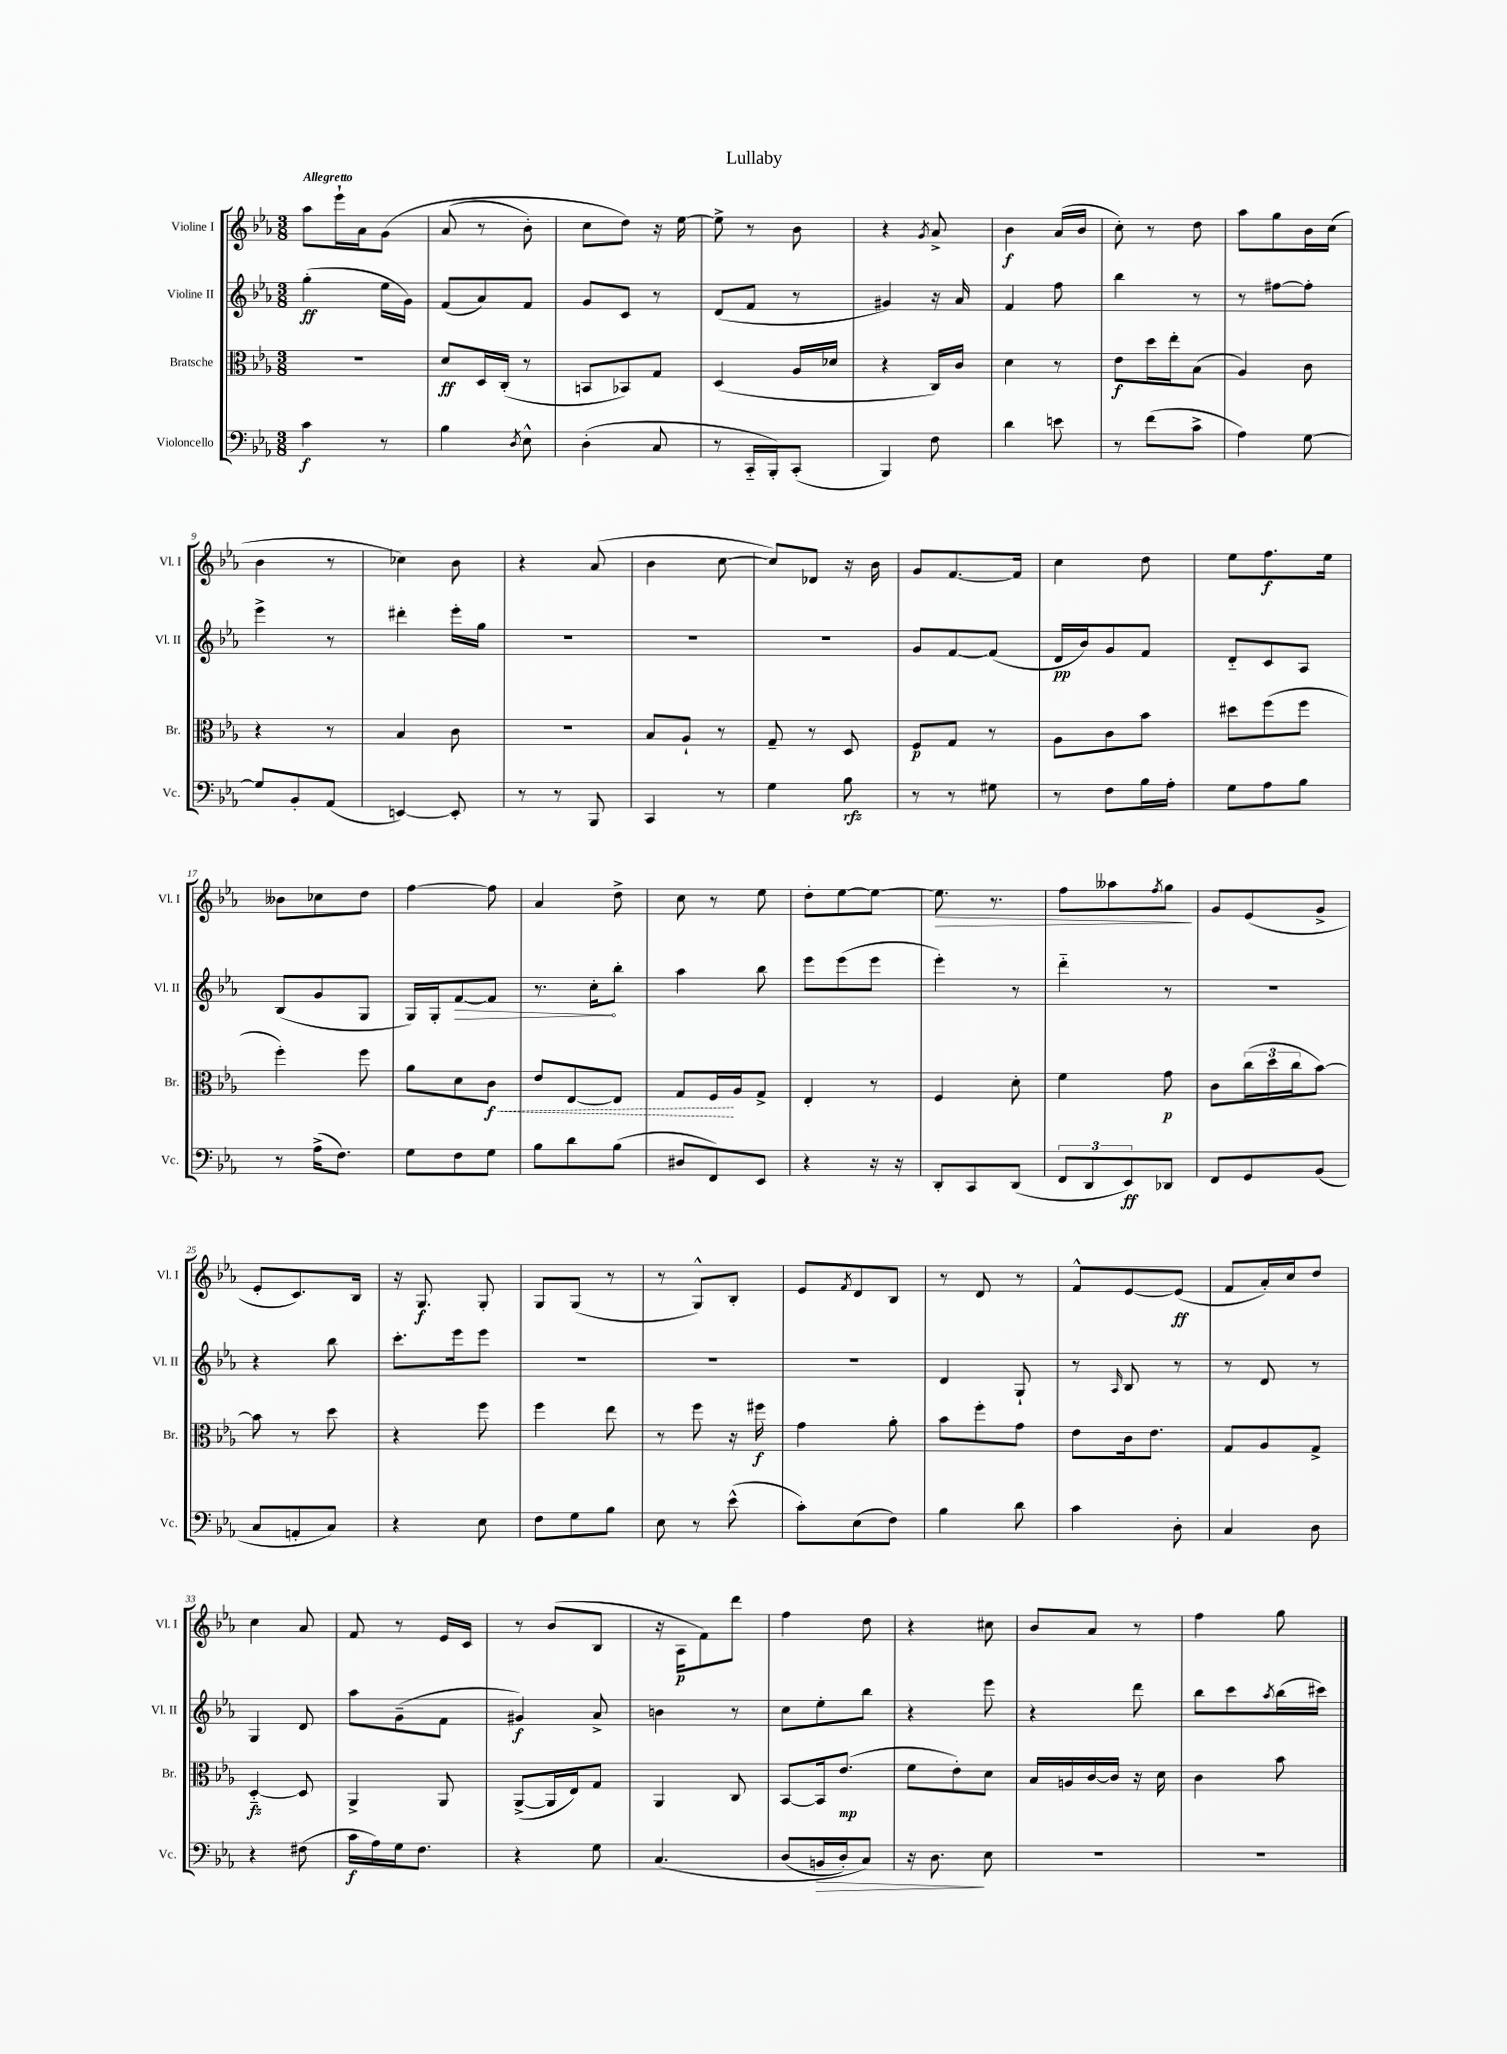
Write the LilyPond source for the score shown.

\header { title = "Lullaby" }
<<
\new StaffGroup <<
\new Staff = "s0" \with { instrumentName = "Violine I" shortInstrumentName = "Vl. I" } {
    \clef treble \key ees \major \numericTimeSignature \time 3/8 \tempo "Allegretto"
    aes''8 ees'''16-! aes'16 g'8\( |
    aes'8( r8 bes'8-.) |
    c''8 d''8\) r16 ees''16~ |
    ees''8-> r8 bes'8 |
    r4 \acciaccatura { g'8 } aes'8-> |
    bes'4\f aes'16( bes'16 |
    c''8-.) r8 d''8 |
    aes''8 g''8 bes'16 c''16( |
    bes'4 r8 |
    ces''4) bes'8 |
    r4 aes'8( |
    bes'4 c''8~ |
    c''8) des'8 r16 bes'16 |
    g'8 f'8.~ f'16 |
    c''4 d''8 |
    ees''8 f''8.\f ees''16 |
    beses'8 ces''8 d''8 |
    f''4~ f''8 |
    aes'4 d''8-> |
    c''8 r8 ees''8 |
    d''8-. ees''8~ ees''8~ |
    ees''8.\> r8. |
    f''8 aeses''8 \acciaccatura { f''8 } g''8\! |
    g'8 ees'8( g'8-> |
    ees'8-. c'8.) bes16 |
    r16 g8.\f g8-. |
    g8 g8( r8 |
    r8 g8-^) bes8-. |
    ees'8 \acciaccatura { f'8 } d'8 bes8 |
    r8 d'8 r8 |
    f'8-^ ees'8~ ees'8\ff( |
    f'8 aes'16-.) c''16 d''8 |
    c''4 aes'8 |
    f'8 r8 ees'16 c'16 |
    r8 bes'8( bes8 |
    r16 aes16\p f'8) d'''8 |
    f''4 d''8 |
    r4 cis''8 |
    bes'8 aes'8 r8 |
    f''4 g''8 \bar "|." |
}
\new Staff = "s1" \with { instrumentName = "Violine II" shortInstrumentName = "Vl. II" } {
    \clef treble \key ees \major \numericTimeSignature \time 3/8
    g''4-.\ff( ees''16 g'16) |
    f'8( aes'8) f'8 |
    g'8 c'8 r8 |
    d'8( f'8 r8 |
    gis'4) r16 aes'16 |
    f'4 f''8 |
    bes''4 r8 |
    r8 fis''8~ fis''8-. |
    ees'''4-> r8 |
    dis'''4-. ees'''16-. g''16 |
    R4. |
    R4. |
    R4. |
    g'8 f'8~ f'8( |
    d'16\pp bes'16) g'8 f'8 |
    d'8-_ c'8 aes8 |
    bes8( g'8 g8 |
    g16) g16-. \once \override Hairpin.circled-tip = ##t f'8~\> f'8 |
    r8. c''16-.\! bes''8-. |
    aes''4 bes''8 |
    ees'''8 ees'''8( ees'''8 |
    ees'''4-.) r8 |
    d'''4-_ r8 |
    r4. |
    r4 bes''8 |
    c'''8.-. ees'''16 ees'''8 |
    R4. |
    R4. |
    R4. |
    d'4 g8-! |
    r8 \grace { aes16 } bes8 r8 |
    r8 d'8 r8 |
    g4 d'8 |
    aes''8 g'8--( f'8 |
    gis'4\f) aes'8-> |
    b'4 r8 |
    c''8 ees''8-. bes''8 |
    r4 ees'''8 |
    r4 d'''8 |
    bes''8 c'''8 \acciaccatura { aes''8 } bes''16( cis'''16) \bar "|." |
}
\new Staff = "s2" \with { instrumentName = "Bratsche" shortInstrumentName = "Br." } {
    \clef alto \key ees \major \numericTimeSignature \time 3/8
    R4. |
    d'8\ff d16 c16-.( r8 |
    b,8 bes,8) g8 |
    d4( aes16 des'16 |
    r4 c16) c'16 |
    d'4 r8 |
    ees'8\f d''16 ees''16-. bes8( |
    aes4) c'8 |
    r4 r8 |
    bes4 c'8 |
    R4. |
    bes8 aes8-! r8 |
    g8-- r8 d8 |
    f8\p g8 r8 |
    aes8 c'8 bes'8 |
    dis''8 f''8( f''8 |
    f''4-.) f''8 |
    aes'8 d'8 \once \override Hairpin.style = #'dashed-line c'8\f\< |
    ees'8 ees8~ ees8 |
    g8 f16\! aes16 g8-> |
    ees4-. r8 |
    f4 d'8-. |
    f'4 g'8\p |
    c'8 \tuplet 3/2 { c''16( d''16 c''16 } bes'8~) |
    bes'8 r8 d''8 |
    r4 f''8 |
    f''4 ees''8 |
    r8 f''8 r16 fis''16\f |
    g'4 aes'8-. |
    bes'8 f''8-. g'8 |
    ees'8 c'16 ees'8. |
    g8 aes8 g8-> |
    d4~-_\fz d8 |
    aes,4-> aes,8 |
    aes,8~->( aes,16 ees16) g8 |
    aes,4 c8 |
    bes,8~ bes,16 ees'8.\mp( |
    f'8 ees'8-.) d'8 |
    bes16 a16 c'16~ c'16 r16 d'16 |
    c'4 bes'8 \bar "|." |
}
\new Staff = "s3" \with { instrumentName = "Violoncello" shortInstrumentName = "Vc." } {
    \clef bass \key ees \major \numericTimeSignature \time 3/8
    c'4\f r8 |
    bes4 \acciaccatura { d8 } ees8-^ |
    d4-.( c8 |
    r8 c,16-_ bes,,16-.) c,8-.( |
    bes,,4) f8 |
    d'4 e'8 |
    r8 f'8( c'8-> |
    aes4) g8~ |
    g8 bes,8-. aes,8( |
    e,4~) e,8-. |
    r8 r8 bes,,8 |
    c,4 r8 |
    g4 bes8\rfz |
    r8 r8 gis8 |
    r8 f8 bes16 aes16-. |
    g8 aes8 bes8 |
    r8 aes16->( f8.) |
    g8 f8 g8 |
    bes8 d'8 bes8( |
    dis8 f,8) ees,8 |
    r4 r16 r16 |
    d,8-. c,8 d,8( |
    \tuplet 3/2 { f,8 d,8 ees,8\ff) } des,8 |
    f,8 g,8 bes,8( |
    c8 a,8-. c8) |
    r4 ees8 |
    f8 g8 bes8 |
    ees8 r8 ees'8-^( |
    c'8-.) ees8( f8) |
    bes4 d'8 |
    c'4 d8-. |
    c4 d8 |
    r4 fis8( |
    c'16\f aes16) g16 f8. |
    r4 g8 |
    c4.\( |
    d8( b,16\> d16-.) c8\) |
    r16 d8.\! ees8 |
    R4. |
    R4. \bar "|." |
}
>>
>>
